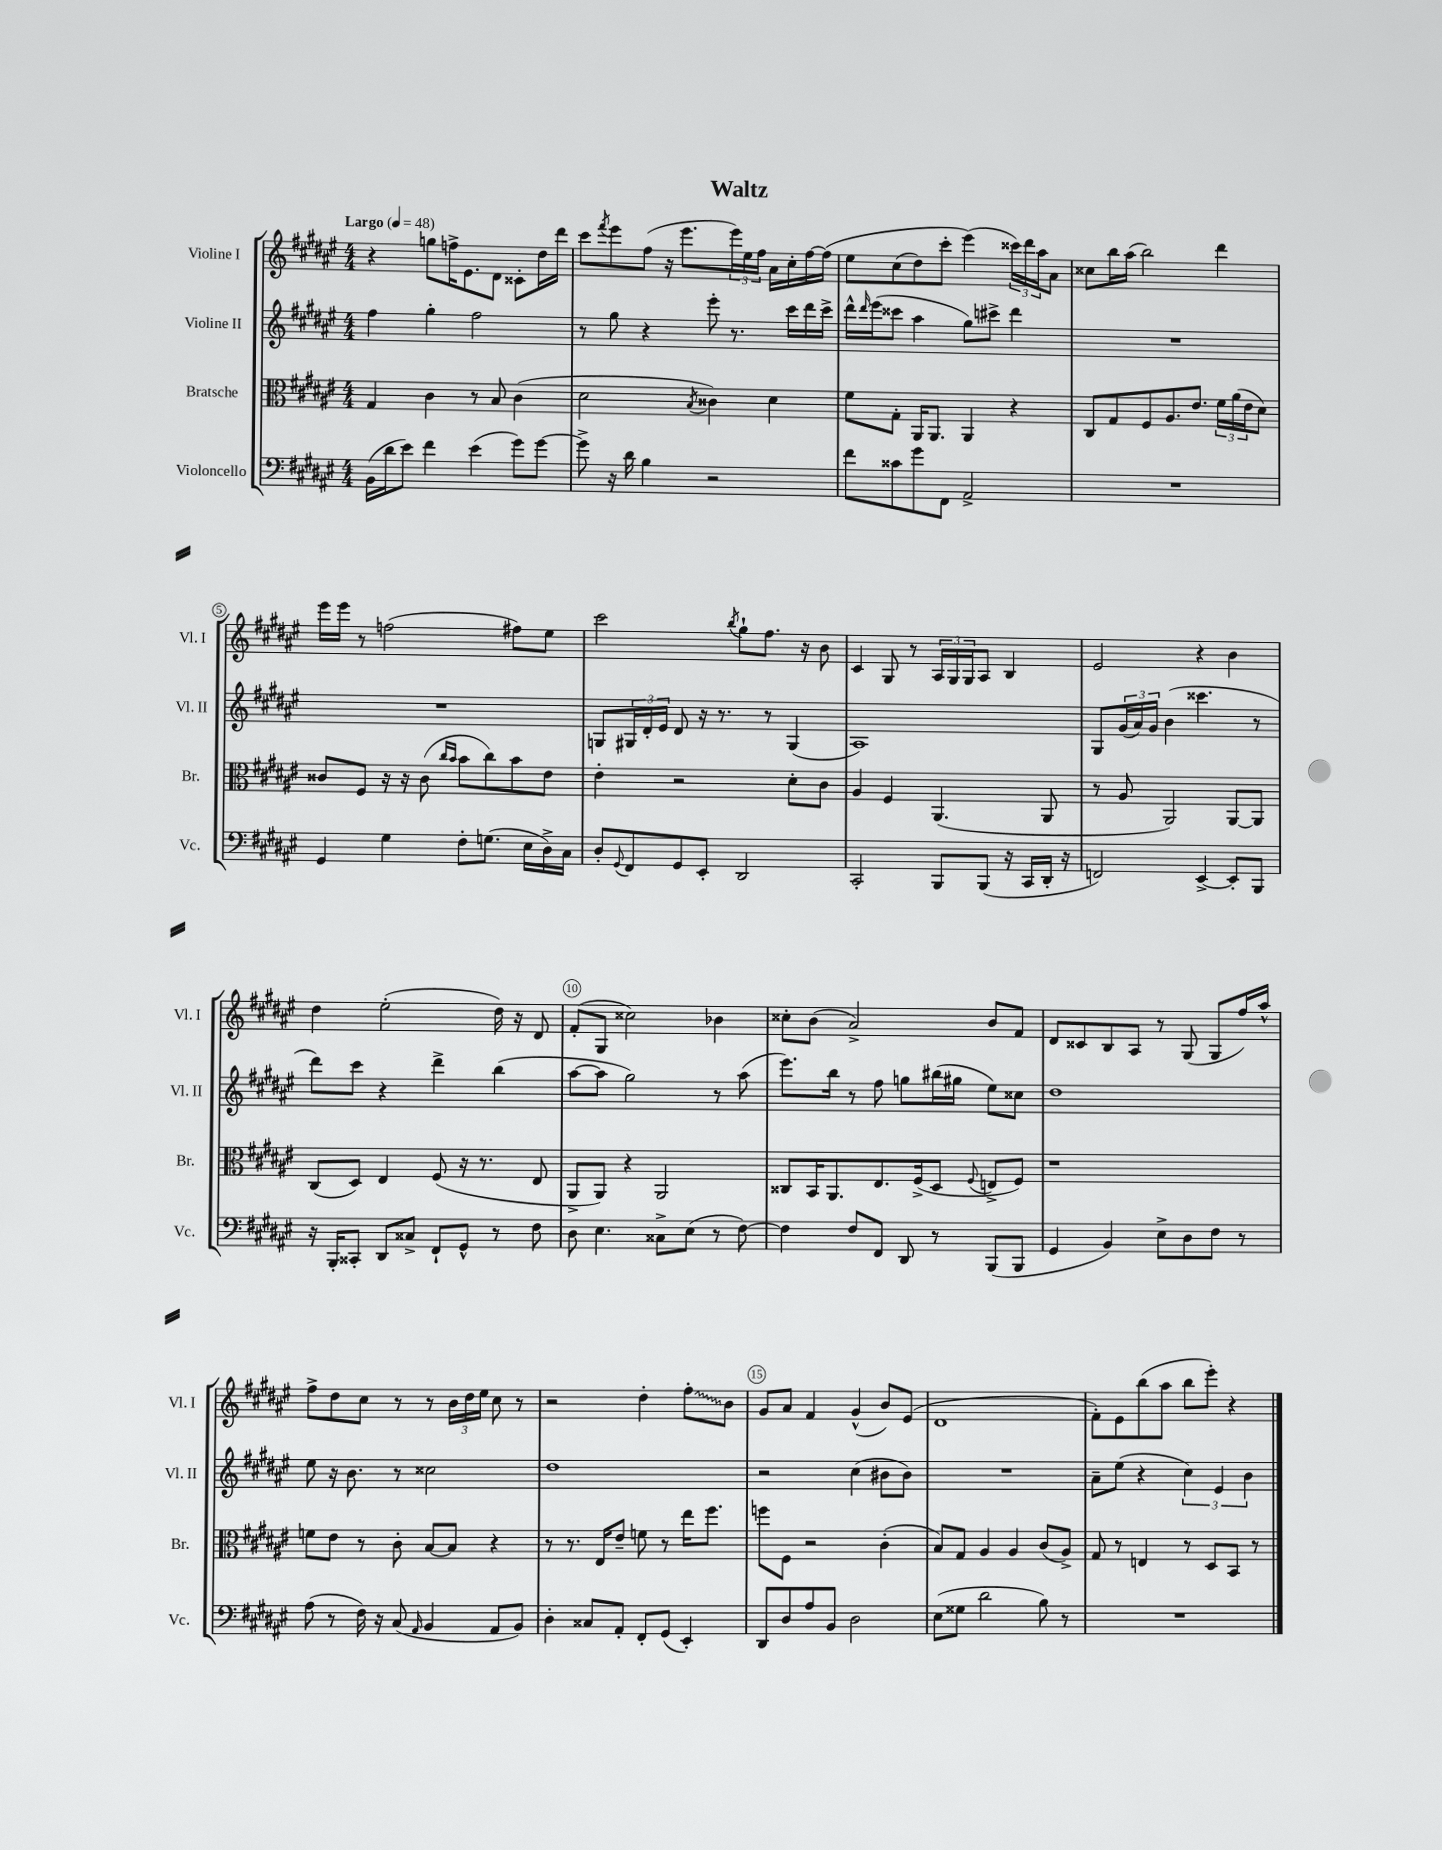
\header { title = "Waltz" }
<<
\new StaffGroup <<
\new Staff = "s0" \with { instrumentName = "Violine I" shortInstrumentName = "Vl. I" } {
    \clef treble \key fis \major \numericTimeSignature \time 4/4 \tempo "Largo" 4 = 48
    r4 g''8 f''16-> eis'8. dis'8 cisis'8-. dis''16 dis'''16 |
    cis'''8 \acciaccatura { fis'''8 } eis'''8 fis''8( r16 eis'''8. \tuplet 3/2 { eis'''16) eis''16 fis''16 } ais'16 cis''16-. fis''16~ fis''16\( |
    eis''8 cis''8( dis''8) cis'''8-. eis'''4(\) \tuplet 3/2 { cisis'''16) dis'''16 ais''16 } ais'8 |
    cisis''8 b''16 ais''16( b''2) dis'''4 |
    eis'''16 eis'''16 r8 f''2( fis''8) eis''8 |
    cis'''2 \acciaccatura { b''8 } gis''8-! fis''8. r16 b'8 |
    cis'4 gis8 r8 \tuplet 3/2 { ais16 gis16 gis16 } ais8 b4 |
    eis'2 r4 b'4 |
    dis''4 eis''2-.( dis''16) r16 dis'8 |
    fis'8-.( gis8 cisis''2) bes'4 |
    cisis''8-. b'8( ais'2->) b'8 fis'8 |
    dis'8 cisis'8 b8 ais8 r8 gis8( gis8 fis''16) ais''16-^ |
    fis''8-> dis''8 cis''8 r8 r8 \tuplet 3/2 { b'16 dis''16 eis''16 } cis''8 r8 |
    r2 dis''4-. \once \override Glissando.style = #'zigzag fis''8-.\glissando b'8 |
    gis'8 ais'8 fis'4 gis'4-^( b'8) eis'8( |
    dis'1 |
    fis'8-.) eis'8 b''8( ais''8 b''8 eis'''8-.) r4 \bar "|." |
}
\new Staff = "s1" \with { instrumentName = "Violine II" shortInstrumentName = "Vl. II" } {
    \clef treble \key fis \major \numericTimeSignature \time 4/4
    fis''4 gis''4-. fis''2 |
    r8 gis''8 r4 eis'''8-. r8. cis'''16 dis'''16 cis'''16-> |
    dis'''16-^ \grace { dis'''16 } eis'''16( cisis'''8 ais''4 gis''8) cis'''8-> dis'''4 |
    R1 |
    R1 |
    g8 \tuplet 3/2 { gis16 dis'16-. eis'16 } dis'8 r16 r8. r8 gis4( |
    ais1) |
    gis8 \tuplet 3/2 { gis'16( ais'16) gis'16 } b'4( cisis'''4. r8 |
    dis'''8) cis'''8 r4 dis'''4-> b''4( |
    ais''8~ ais''8 gis''2) r8 ais''8( |
    eis'''8.) b''16 r8 fis''8 g''8 bis''16( gis''16 eis''8) cisis''8 |
    dis''1 |
    eis''8 r16 b'8. r8 cisis''2 |
    dis''1 |
    r2 cis''4( bis'8 bis'8) |
    R1 |
    ais'8-- eis''8( r4 \tuplet 3/2 { cis''4) eis'4 b'4 } \bar "|." |
}
\new Staff = "s2" \with { instrumentName = "Bratsche" shortInstrumentName = "Br." } {
    \clef alto \key fis \major \numericTimeSignature \time 4/4
    gis4 cis'4 r8 b8 cis'4( |
    dis'2 \acciaccatura { b8 } cisis'4) dis'4 |
    fis'8 gis8-. ais,16 ais,8. ais,4 r4 |
    cis8 gis8 fis8 ais8. eis'8. \tuplet 3/2 { fis'16 ais'16( eis'16 } dis'8) |
    cisis'8 fis8 r16 r16 cisis'8( \grace { cis''16 b'16 } b'8 cis''8) b'8 eis'8 |
    eis'4-. r2 dis'8-. cis'8 |
    ais4 fis4 ais,4.( ais,8 |
    r8 ais8 ais,2) ais,8~ ais,8 |
    cis8( dis8) eis4 fis8( r16 r8. eis8 |
    ais,8-> ais,8) r4 ais,2 |
    cisis8 b,16 ais,8. eis8. fis16->( dis8 \appoggiatura { fis8 } e8-> fis8) |
    r1 |
    f'8 eis'8 r8 cis'8-. b8~ b8 r4 |
    r8 r8. eis16 eis'8-- f'8 r8 eis''16 fis''8. |
    f''8 fis8 r2 cis'4-.( |
    b8) gis8 ais4 ais4 cis'8( ais8->) |
    gis8 r8 e4 r8 dis8 b,8 r8 \bar "|." |
}
\new Staff = "s3" \with { instrumentName = "Violoncello" shortInstrumentName = "Vc." } {
    \clef bass \key fis \major \numericTimeSignature \time 4/4
    b,16( dis'16 eis'8) fis'4 eis'4( gis'8) gis'8~ |
    gis'8-> r16 dis'16 b4 r2 |
    fis'8 cisis'8 gis'8 fis,8 ais,2-> |
    R1 |
    gis,4 gis4 fis8-. g8.( eis16 dis16->) cis16 |
    dis8-. \appoggiatura { gis,8 } fis,8 gis,8 eis,8-. dis,2 |
    cis,2-. b,,8 b,,8( r16 cis,16 dis,16-. r16 |
    f,2) eis,4~-> eis,8-. b,,8 |
    r16 b,,16-. cisis,8-. dis,8 cisis8-> fis,8-! gis,8-^ r8 fis8 |
    dis8 eis4. cisis8-> eis8( r8 fis8~) |
    fis4 fis8 fis,8 dis,8 r8 b,,8( b,,8 |
    gis,4 b,4) eis8-> dis8 fis8 r8 |
    ais8( r8 fis16) r16 cis8( \grace { ais,16 } b,4 ais,8 b,8) |
    dis4-. cisis8 ais,8-. fis,8-. gis,8( eis,4-.) |
    dis,8 dis8 ais8 b,8 dis2 |
    eis8( gisis8 dis'2 b8) r8 |
    R1 \bar "|." |
}
>>
>>
\layout { \context { \Score \override BarNumber.break-visibility = ##(#f #t #t) barNumberVisibility = #(every-nth-bar-number-visible 5) \override BarNumber.stencil = #(make-stencil-circler 0.1 0.3 ly:text-interface::print) } }
